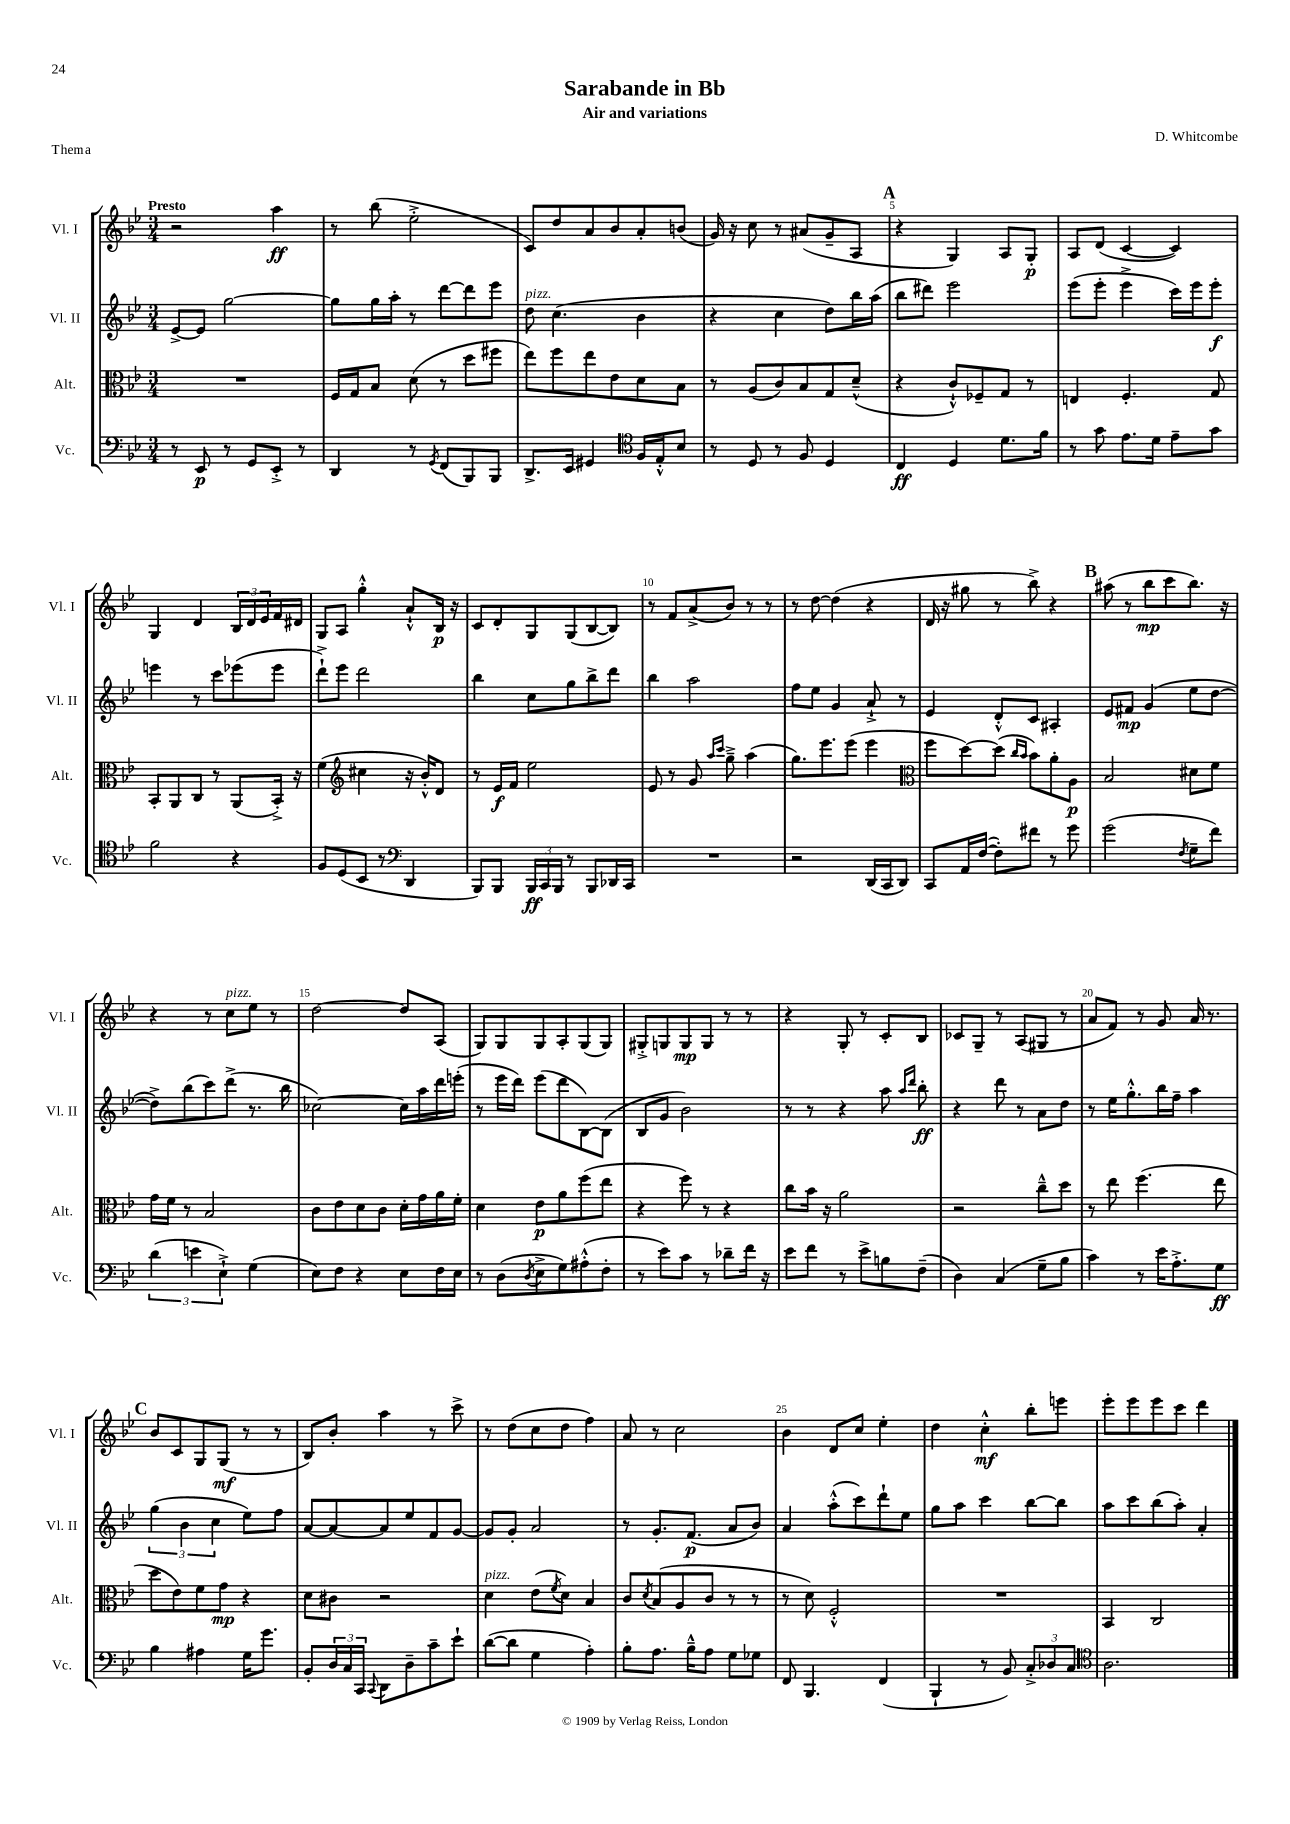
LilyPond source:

\header { title = "Sarabande in Bb" composer = "D. Whitcombe" subtitle = "Air and variations" piece = "Thema" }
<<
\new StaffGroup <<
\new Staff = "s0" \with { instrumentName = "Vl. I" shortInstrumentName = "Vl. I" } {
    \clef treble \key bes \major \numericTimeSignature \time 3/4 \tempo "Presto"
    r2 a''4\ff |
    r8 bes''8( ees''2-.-> |
    c'8) d''8 a'8 bes'8 a'8-. b'8( |
    g'16) r16 c''8 r8 ais'8( g'8-- a8 |
    \mark \markup { \bold "A" } r4 g4) a8 g8-.\p |
    a8 d'8( c'4~ c'4) |
    g4 d'4 \tuplet 3/2 { bes16 d'16 ees'16 } f'16 dis'16 |
    g8 a8 g''4-.-^ a'8-!-^ bes16\p r16 |
    c'8 d'8-. g8 g8( bes8~ bes8) |
    r8 f'8 a'8->( bes'8) r8 r8 |
    r8 d''8~ d''4( r4 |
    d'16 r16 gis''8 r8 bes''8->) r4 |
    \mark \markup { \bold "B" } ais''8( r8 bes''8\mp c'''8 bes''8.) r16 |
    r4 r8 c''8^\markup { \italic "pizz." } ees''8 r8 |
    d''2~ d''8 a8( |
    g8) g8 g8 a8-. g8( g8) |
    gis8-.-> g8 g8\mp g8 r8 r8 |
    r4 g8-. r8 c'8-. bes8 |
    ces'8 g8-- r8 a8( gis8 r8 |
    a'8 f'8) r8 g'8 a'16 r8. |
    \mark \markup { \bold "C" } bes'8 c'8 g8 g8\mf( r8 r8 |
    bes8) bes'8-. a''4 r8 c'''8-> |
    r8 d''8( c''8 d''8 f''4) |
    a'8 r8 c''2 |
    bes'4 d'8 c''8 ees''4-. |
    d''4 c''4-.-^\mf bes''8-. e'''8 |
    ees'''8-. ees'''8 ees'''8 c'''8 d'''4 \bar "|." |
}
\new Staff = "s1" \with { instrumentName = "Vl. II" shortInstrumentName = "Vl. II" } {
    \clef treble \key bes \major \numericTimeSignature \time 3/4
    ees'8~-> ees'8 g''2~ |
    g''8 g''16 a''16-. r8 d'''8~ d'''8 ees'''8 |
    d''8^\markup { \italic "pizz." } c''4.( bes'4 |
    r4 c''4 d''8) bes''16 a''16( |
    \mark \markup { \bold "A" } bes''8 dis'''8) ees'''2 |
    ees'''8( ees'''8-. ees'''4-> c'''16) ees'''16 ees'''8-.\f |
    e'''4 r8 c'''8 ees'''8( ees'''8 |
    d'''8-!->) ees'''8 d'''2 |
    bes''4 c''8 g''8 bes''8-> d'''8 |
    bes''4 a''2 |
    f''8 ees''8 g'4 a'8-!-> r8 |
    ees'4 d'8-.-^ c'8 ais4-. |
    \mark \markup { \bold "B" } ees'8 fis'8\mp g'4( ees''8 d''8~ |
    d''8->) bes''8( c'''8) d'''8->( r8. bes''16 |
    ces''2~) ces''16 a''16 d'''16 e'''16-.( |
    r8 ees'''16 d'''16) ees'''8( d'''8 bes8~) bes8( |
    bes8 g'8 bes'2) |
    r8 r8 r4 a''8 \grace { a''16 d'''16 } bes''8-.\ff |
    r4 d'''8 r8 a'8 d''8 |
    r8 ees''16 g''8.-.-^ bes''16 f''16-- a''4 |
    \mark \markup { \bold "C" } \tuplet 3/2 { g''4( bes'4 c''4 } ees''8) f''8 |
    a'8~ a'8~ a'8 ees''8 f'8 g'8~ |
    g'8 g'8-. a'2 |
    r8 g'8.-. f'8.\p( a'8 bes'8) |
    a'4 a''8-.-^( c'''8) d'''8-! ees''8 |
    g''8 a''8 c'''4 bes''8~ bes''8 |
    a''8 c'''8 bes''8( a''8-.) a'4-. \bar "|." |
}
\new Staff = "s2" \with { instrumentName = "Alt." shortInstrumentName = "Alt." } {
    \clef alto \key bes \major \numericTimeSignature \time 3/4
    R2. |
    f16 g16 bes8 d'8( r8 d''8 fis''8 |
    ees''8) f''8 ees''8 ees'8 d'8 bes8 |
    r8 a8( c'8) bes8 g8 d'8---^( |
    \mark \markup { \bold "A" } r4 c'8-!-^) fes8-- g8 r8 |
    e4 f4.-. g8 |
    bes,8-. a,8 c8 r8 a,8( bes,16-.->) r16 |
    f'4( \clef treble cis''4 r16 bes'16-.-^) d'8 |
    r8 ees'16\f f'16 ees''2 |
    ees'8 r8 g'8 \grace { a''16 c'''16 } g''8---> a''4( |
    g''8.) ees'''8. ees'''8( ees'''4 |
    \clef alto f''8 d''8~) d''8( \grace { c''16 bes'16 } bes'8) a'8-. a8\p |
    \mark \markup { \bold "B" } bes2 dis'8 f'8 |
    g'16 f'16 r8 bes2 |
    c'8 ees'8 d'8 c'8 d'16-. g'16 a'16 f'16-. |
    d'4 ees'8\p a'8 f''8( ees''8 |
    r4 f''8) r8 r4 |
    c''8 bes'16 r16 a'2 |
    r2 c''8---^ d''8 |
    r8 ees''8 f''4.( ees''8 |
    \mark \markup { \bold "C" } d''8 ees'8) f'8 g'8\mp r4 |
    d'8 cis'8 r2 |
    d'4^\markup { \italic "pizz." } ees'8( \acciaccatura { f'8 } d'8) bes4 |
    c'8 \acciaccatura { d'8 } bes8( a8 c'8 r8 r8 |
    r8 d'8) f2-.-^ |
    R2. |
    bes,4 c2 \bar "|." |
}
\new Staff = "s3" \with { instrumentName = "Vc." shortInstrumentName = "Vc." } {
    \clef bass \key bes \major \numericTimeSignature \time 3/4
    r8 ees,8\p r8 g,8 ees,8-.-> r8 |
    d,4 r8 \acciaccatura { g,8 } f,8( bes,,8) bes,,8 |
    d,8.-> ees,16 gis,4 \clef tenor f16 ees16-.-^ bes8 |
    r8 d8 r8 f8 d4 |
    \mark \markup { \bold "A" } c4\ff d4 d'8. f'16 |
    r8 g'8 ees'8. d'16 ees'8-- g'8 |
    f'2 r4 |
    f8 d8( bes,8 r8 \clef bass d,4 |
    bes,,8) bes,,8 \tuplet 3/2 { bes,,16\ff c,16 bes,,16 } r8 bes,,8 des,16 c,16 |
    R2. |
    r2 d,16( c,16 d,8) |
    c,8 a,16 f16~( f8-.) fis'8 r8 g'8 |
    \mark \markup { \bold "B" } g'2( \acciaccatura { f8 } g8-- f'8) |
    \tuplet 3/2 { d'4( e'4 ees4-!->) } g4( |
    ees8) f8 r4 ees8 f16 ees16 |
    r8 d8( \acciaccatura { d8 } ees8-> g8) ais8-.-^( f8-. |
    r8 ees'8) c'8 r8 des'8-- f'16 r16 |
    ees'8 f'8 r8 ees'8-> b8 f8--( |
    d4) c4( g8-- bes8 |
    c'4) r8 ees'16 a8.-.-> g8\ff |
    \mark \markup { \bold "C" } bes4 ais4 g16 g'8. |
    bes,8-. \tuplet 3/2 { d16 c16 c,16 } \appoggiatura { c,8 } d,8 d8-- c'8-- ees'8-! |
    d'8~( d'8 g4 a4-.) |
    bes8-. a8. bes16---^ a8 g8 ges8 |
    f,8 bes,,4. f,4( |
    bes,,4-! r8 bes,8) \tuplet 3/2 { c8-.-> des8 c8 } |
    \clef tenor a2. \bar "|." |
}
>>
>>
\layout { \context { \Score \override BarNumber.break-visibility = ##(#f #t #t) barNumberVisibility = #(every-nth-bar-number-visible 5) } }
